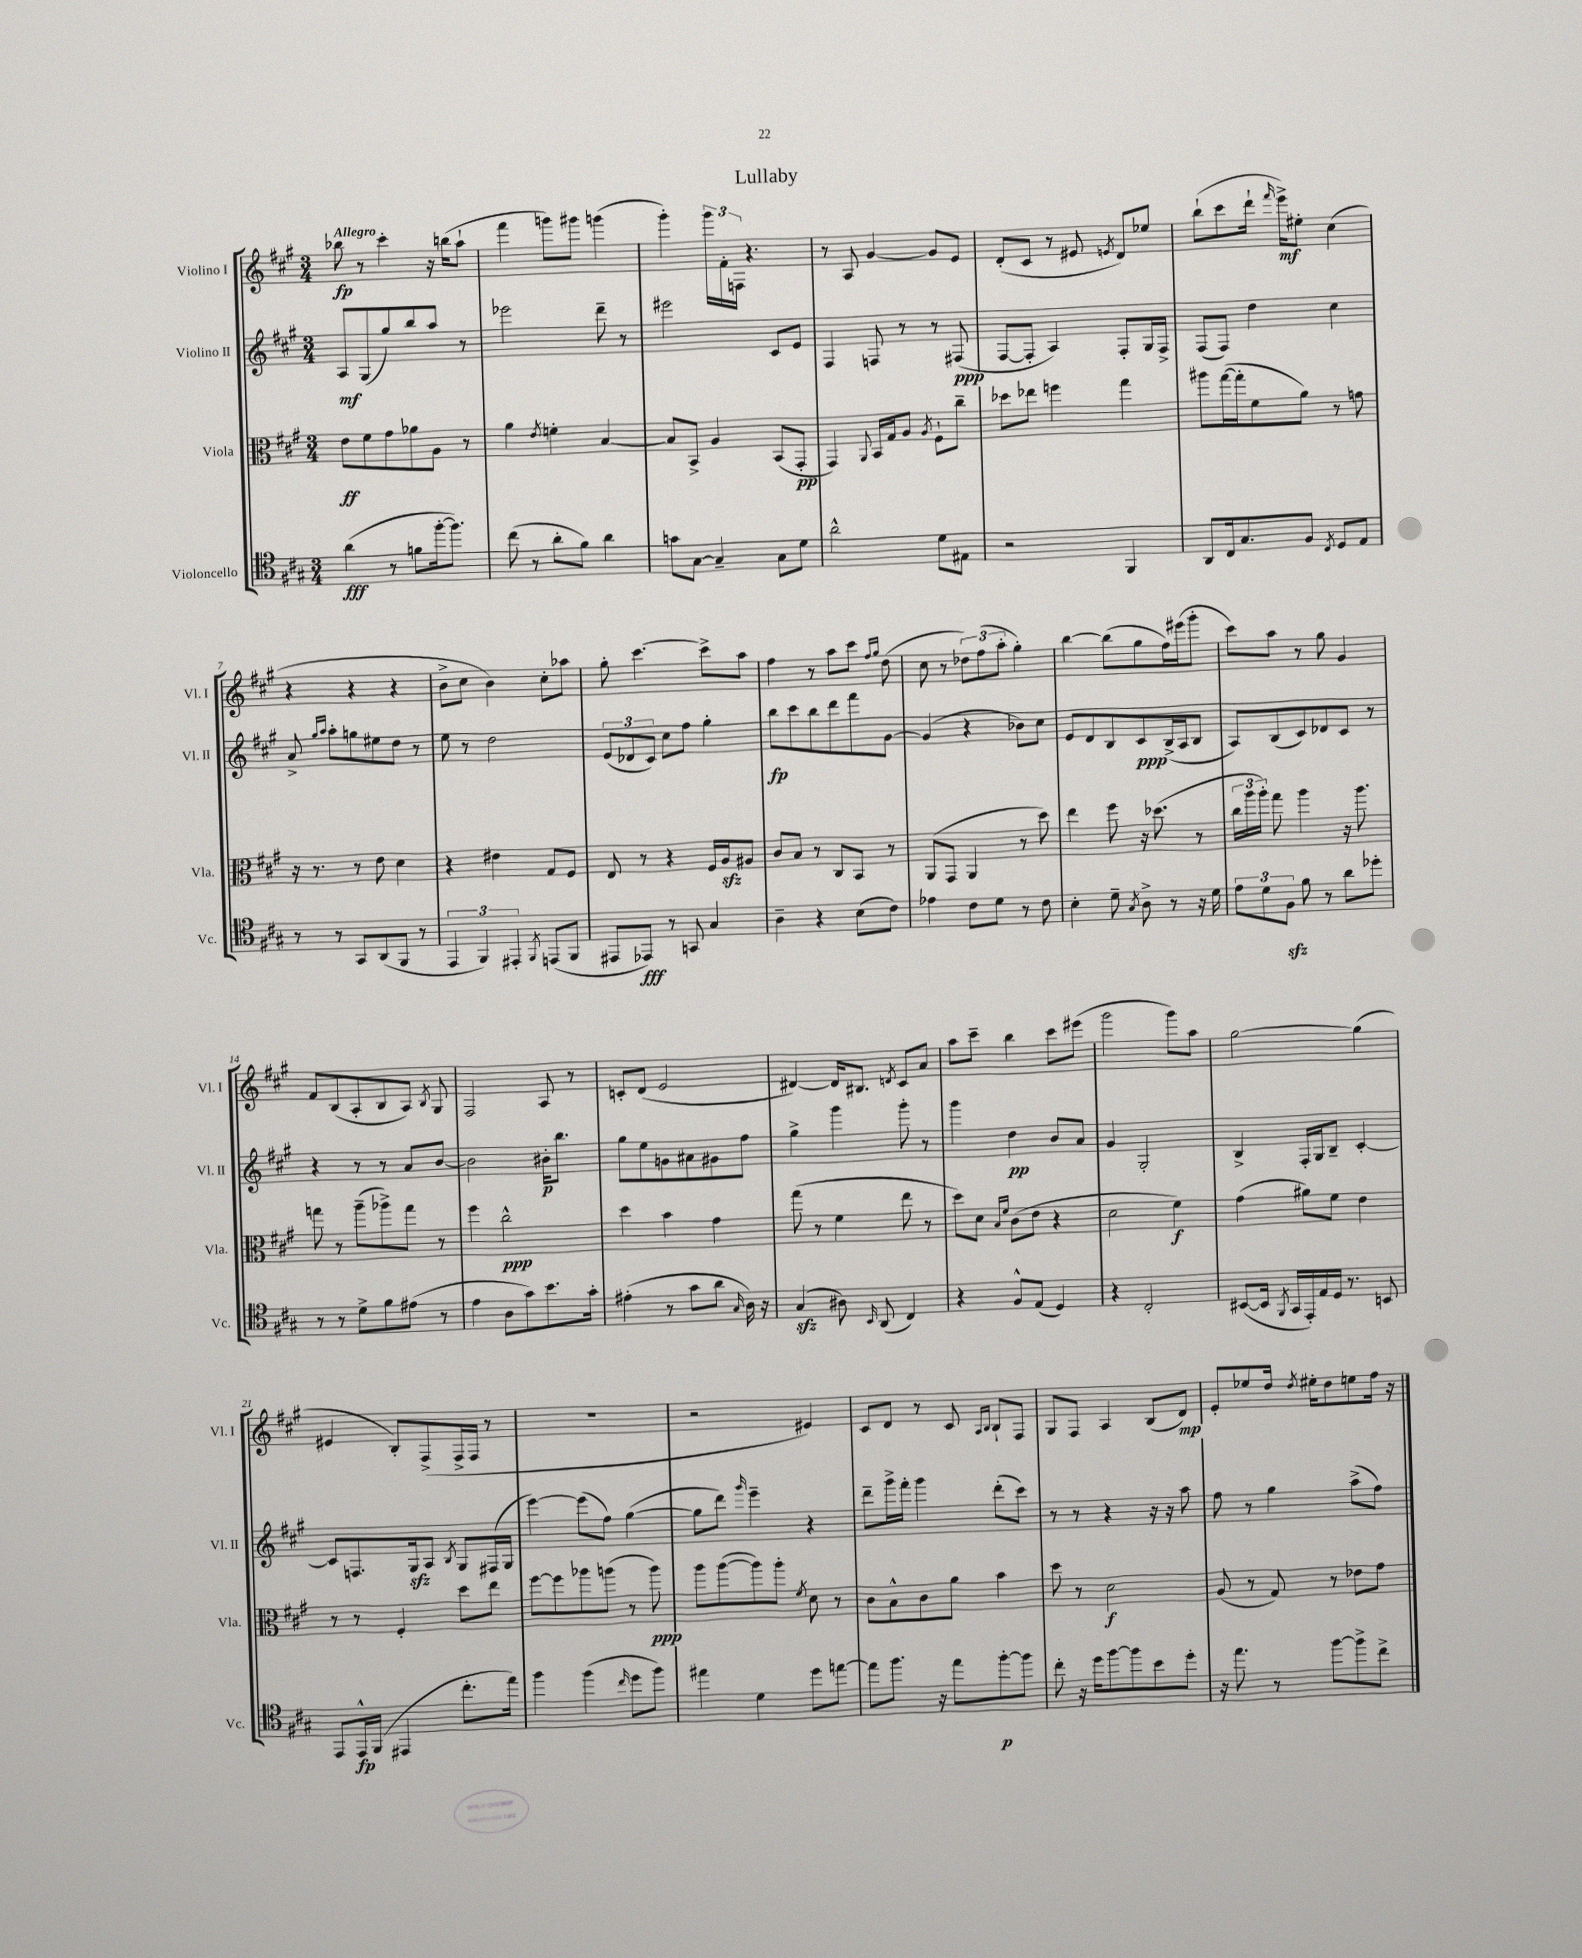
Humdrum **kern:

**kern	**dynam	**kern	**dynam	**kern	**dynam	**kern	**dynam
*part4	*part4	*part3	*part3	*part2	*part2	*part1	*part1
*staff4	*staff4	*staff3	*staff3	*staff2	*staff2	*staff1	*staff1
*I"Violoncello	*	*I"Viola	*	*I"Violino II	*	*I"Violino I	*
*I'Vc.	*	*I'Vla.	*	*I'Vl. II	*	*I'Vl. I	*
*clefC4	*	*clefC3	*	*clefG2	*	*clefG2	*
*k[f#c#g#]	*	*k[f#c#g#]	*	*k[f#c#g#]	*	*k[f#c#g#]	*
*M3/4	*	*M3/4	*	*M3/4	*	*M3/4	*
=1	=1	=1	=1	=1	=1	=1	=1
!	!	!	!	!	!	!LO:TX:a:B:t=Allegro	!
(4a\	fff	8e\L	ff	8A/L	mf	8bb-X\	fp
.	.	8f#\	.	(8G#/	.	8r	.
8r	.	8g#\	.	8gg#/)	.	4ccc#'\	.
8fn\L	.	8a-X\	.	8bb/	.	.	.
[16ff#'\k	.	8A\J	.	8aa/J	.	16r	.
8.ff#\J])	.	.	.	.	.	(16bbn\KL	.
.	.	8r	.	8r	.	8aa`\J	.
=2	=2	=2	=2	=2	=2	=2	=2
(8cc#\	.	4a\	.	2eee-X\	.	4fff#\	.
8r	.	.	.	.	.	.	.
.	.	8qe/	.	.	.	.	.
8a'\L	.	4fn'\	.	.	.	8gggn\L)	.
8f#\J)	.	.	.	.	.	8ggg#X\J	.
4a\	.	[4B/	.	8ddd~\	.	(4gggn\	.
.	.	.	.	8r	.	.	.
=3	=3	=3	=3	=3	=3	=3	=3
8gn\L	.	8B/L]	.	2eee#X\	.	4ggg#'\)	.
[8G#\J	.	8BB^/J	.	.	.	.	.
4G#~/]	.	4A/	.	.	.	24ggg#\LL	.
.	.	.	.	.	.	24f#'\	.
.	.	.	.	.	.	24Fn\JJ	.
.	.	.	.	.	.	4.r	.
8G#\L	.	(8BB/L	.	8c#/L	.	.	.
8d\J	.	8GG#'/J	pp	8e/J	.	.	.
=4	=4	=4	=4	=4	=4	=4	=4
2a^^\	.	4GG#/)	.	4F#/	.	8r	.
.	.	.	.	.	.	8A/	.
.	.	8qqAA/	.	.	.	.	.
.	.	16BB/LL	.	8Fn/	.	[4g#/	.
.	.	16G#/J	.	.	.	.	.
.	.	8A/J	.	8r	.	.	.
.	.	8qA/	.	.	.	.	.
8d\L	.	8F#`\L	.	8r	.	8g#/L]	.
8E#X\J	.	8cc#~\J	.	(8F#X/	ppp	8e/J	.
=5	=5	=5	=5	=5	=5	=5	=5
2r	.	8dd-X\L	.	[8F#/L	.	(8d'/L	.
.	.	8ee-X\J	.	8F#'/J]	.	8c#/J	.
.	.	4ffn\	.	4A/)	.	8r	.
.	.	.	.	.	.	8e#X/	.
.	.	.	.	.	.	8qen/	.
4FF#/	.	4gg#\	.	8F#'/L	.	8d/L)	.
.	.	.	.	16G#/L	.	8ee-X/J	.
.	.	.	.	16F#^/JJ	.	.	.
=6	=6	=6	=6	=6	=6	=6	=6
8AA/L	.	8aa#X\L	.	(8F#/L	.	(8bb`\L	.
16C#/k	.	([16gg#\L	.	8F#/J)	.	8ccc#\	.
8.G#/	.	16gg#'\J]	.	.	.	.	.
.	.	8f#\	.	4dd\	.	16ddd`\Jk	.
.	.	.	.	.	.	16qqfff#/	.
.	.	.	.	.	.	16eee^\KL)	mf
8F#/J	.	8a\J)	.	.	.	8ee#X'\J	.
8qC#/	.	.	.	.	.	.	.
8D/L	.	8r	.	4cc#\	.	(4cc#\	.
8E/J	.	8gn\	.	.	.	.	.
!!LO:LB:g=z
=7	=7	=7	=7	=7	=7	=7	=7
8r	.	16r	.	8a^/	.	4r	.
.	.	8.r	.	.	.	.	.
.	.	.	.	16qqgg#/LL	.	.	.
.	.	.	.	16qqaa/JJ	.	.	.
8r	.	.	.	8aa'\L	.	.	.
8GG#/L	.	8r	.	8ggn\	.	4r	.
(8AA/	.	8e\	.	8ee#X\	.	.	.
8FF#/J	.	4d\	.	8dd\J	.	4r	.
8r	.	.	.	8r	.	.	.
=8	=8	=8	=8	=8	=8	=8	=8
6EE/	.	4r	.	8ee\	.	8b^\L	.
.	.	.	.	8r	.	8cc#\J	.
6FF#/)	.	.	.	.	.	.	.
.	.	4e#X\	.	2dd\	.	4b\)	.
6EE#X'/	.	.	.	.	.	.	.
8qFF#/	.	.	.	.	.	.	.
(8EEn/L	.	8G#/L	.	.	.	8cc#'\L	.
8FF#/J	.	8F#/J	.	.	.	8aa-X\J	.
=9	=9	=9	=9	=9	=9	=9	=9
8EE#X/L	.	8E/	.	(12e/L	.	8gg#'\	.
.	.	.	.	12d-X/	.	.	.
8EE-X/J)	fff	8r	.	.	.	[4.ccc#\	.
.	.	.	.	12c#/J)	.	.	.
8r	.	4r	.	8cc#\L	.	.	.
8GGn/	.	.	.	8ff#\J	.	.	.
4G#/	.	16F#/LL	.	4gg#'\	.	8ccc#^\L]	.
.	.	16Azz/J	.	.	.	.	.
.	.	8A#X/J	.	.	.	8aa\J	.
=10	=10	=10	=10	=10	=10	=10	=10
4A~\	.	8c#/L	.	8bb\L	fp	4ff#\	.
.	.	8B/J	.	8ccc#\	.	.	.
4r	.	8r	.	8bb\	.	8r	.
.	.	8C#/L	.	8ddd\	.	8aa\L	.
(8B\L	.	8BB/J	.	8fff#\	.	8ccc#\J	.
.	.	.	.	.	.	16qqff#/LL	.
.	.	.	.	.	.	16qqgg#/JJ	.
8c#\J)	.	8r	.	[8g#\J	.	(8dd\	.
=11	=11	=11	=11	=11	=11	=11	=11
4e-X\	.	(8AA/L	.	(4g#/]	.	8cc#\	.
.	.	8GG#/J	.	.	.	8r	.
8c#\L	.	4AA/	.	4r	.	12dd-X\L)	.
.	.	.	.	.	.	(12ff#\	.
8d\J	.	.	.	.	.	.	.
.	.	.	.	.	.	12aa'\J	.
8r	.	8r	.	8b-X\L)	.	4gg#'\)	.
8c#\	.	8dd\)	.	8cc#\J	.	.	.
=12	=12	=12	=12	=12	=12	=12	=12
4B'\	.	4ee\	.	8e/L	.	[4bb\	.
.	.	.	.	8d/	.	.	.
8d~\	.	8ff#\	.	8B/	.	(8bb\L]	.
8qG#/	.	.	.	.	.	.	.
8A^\	.	16r	.	8c#/	ppp	8gg#\	.
.	.	(8.dd-X\	.	.	.	.	.
8r	.	.	.	(16B^/L	.	16ff#\L)	.
.	.	.	.	16A/J	.	(16eee#X\J	.
16r	.	8r	.	8B/J	.	8ggg#'\J	.
16d\	.	.	.	.	.	.	.
=13	=13	=13	=13	=13	=13	=13	=13
12e\L	.	24cc#\LL	.	8A/L)	.	8ccc#\L)	.
.	.	24aa\	.	.	.	.	.
12d\	.	24aa'\JJ)	.	.	.	.	.
.	.	8gg#\	.	(8B/	.	8aa\J	.
12F#zz\J	.	.	.	.	.	.	.
8f#\	.	4aa\	.	8c#/)	.	8r	.
8r	.	.	.	8d-X/	.	8gg#\	.
8a\L	.	16r	.	8c#/J	.	4g#/	.
.	.	8.aa\	.	.	.	.	.
8dd-X'\J	.	.	.	8r	.	.	.
!!LO:LB:g=z
=14	=14	=14	=14	=14	=14	=14	=14
8r	.	8ggn\	.	4r	.	8f#/L	.
8r	.	8r	.	.	.	(8B/	.
8d^\L	.	(8aa~\L	.	8r	.	8A'/	.
8f#\	.	8aa-X^\)	.	8r	.	8B/	.
(8e#X\J	.	8gg\J	.	8a/L	.	8A/J)	.
.	.	.	.	.	.	8qB/	.
8r	.	8r	.	[8b/J	.	8G#/	.
=15	=15	=15	=15	=15	=15	=15	=15
4e\	.	4ff#\	.	2b\]	.	2F#/	.
8A\L	.	2cc#^^\	ppp	.	.	.	.
8g#\)	.	.	.	.	.	.	.
8.b\	.	.	.	16b#X'\KL	p	8A/	.
.	.	.	.	8.bb\J	.	.	.
.	.	.	.	.	.	8r	.
16g#'\Jk	.	.	.	.	.	.	.
=16	=16	=16	=16	=16	=16	=16	=16
(4e#X'\	.	4dd\	.	8gg#\L	.	8cn'/L	.
.	.	.	.	8ee\	.	(8d/J	.
8r	.	4b\	.	8gn\	.	2e/	.
8g#\L	.	.	.	8a#X\	.	.	.
8a\J	.	4g#\	.	8g#X\	.	.	.
16qqG#/	.	.	.	.	.	.	.
16A\)	.	.	.	8ff#\J	.	.	.
16r	.	.	.	.	.	.	.
=17	=17	=17	=17	=17	=17	=17	=17
(4G#zz/	.	(8gg#\	.	4gg#^\	.	[4d#X/)	.
.	.	8r	.	.	.	.	.
8A#X\)	.	4f#\	.	4ggg#\	.	16d#/KL]	.
.	.	.	.	.	.	8.B#X/J	.
16qqBB/	.	.	.	.	.	.	.
(8AA/	.	.	.	.	.	.	.
.	.	.	.	.	.	8qdn/	.
4C#/)	.	8ee\	.	8ggg#'\	.	8c#/L	.
.	.	8r	.	8r	.	8a/J	.
=18	=18	=18	=18	=18	=18	=18	=18
4r	.	8dd\L)	.	4ggg#\	.	8aa\L	.
.	.	8d\J	.	.	.	8ccc#~\J	.
.	.	16qqB/LL	.	.	.	.	.
.	.	16qqf#/JJ	.	.	.	.	.
8F#^^/L	.	(8c#\L	.	4dd\	pp	4bb\	.
(8E/J	.	8e\J	.	.	.	.	.
4D/)	.	4r	.	8b/L	.	8ccc#\L	.
.	.	.	.	8a/J	.	(8eee#X\J	.
=19	=19	=19	=19	=19	=19	=19	=19
4r	.	2d\	.	4g#/	.	2ggg#\	.
2C#'/	.	.	.	2G#'/	.	.	.
.	.	4f#\)	f	.	.	8ggg#\L)	.
.	.	.	.	.	.	8aa\J	.
=20	=20	=20	=20	=20	=20	=20	=20
([8BB#X/L	.	(4g#\	.	4B^/	.	[2gg#\	.
16BB#/Jk]	.	.	.	.	.	.	.
8qFF#/	.	.	.	.	.	.	.
16GG#/LL	.	.	.	.	.	.	.
16EE'/)	.	8a#X\L)	.	16F#'/LL	.	.	.
16E/	.	.	.	16G#/J	.	.	.
16D/JJ	.	8f#\J	.	8B~/J	.	.	.
8.r	.	.	.	.	.	.	.
.	.	4e\	.	[4c#'/	.	(4gg#\]	.
8BBn/	.	.	.	.	.	.	.
!!LO:LB:g=z
=21	=21	=21	=21	=21	=21	=21	=21
8EE/L	.	8r	.	8c#/L]	.	4e#X/	.
16EE^^/L	fp	8r	.	8.Fn/	.	.	.
(16FF#/JJ	.	.	.	.	.	.	.
4EE#X/	.	4F#'/	.	.	.	8B'/L)	.
.	.	.	.	16G#zz/k	.	.	.
.	.	.	.	8A/J	.	(8F#^/	.
.	.	.	.	8qB/	.	.	.
8.cc#'\L	.	8dd\L	.	8G#/L	.	16F#^/L	.
.	.	.	.	.	.	16F#/JJ	.
.	.	8ee\J	.	(16F#X/L	.	8r	.
16ee\Jk)	.	.	.	16G#/JJ	.	.	.
=22	=22	=22	=22	=22	=22	=22	=22
4ff#\	.	[8ff#\L	.	[4eee\)	.	2.r	.
.	.	8ff#\]	.	.	.	.	.
(4ff#\	.	8aa-X\	.	(8eee\L]	.	.	.
.	.	(8aan\J	.	8ff#\J)	.	.	.
16qqcc#/	.	.	.	.	.	.	.
8dd\L	.	8r	.	([4gg#\	.	.	.
8ff#\J)	.	8aa\)	ppp	.	.	.	.
=23	=23	=23	=23	=23	=23	=23	=23
4ee#X\	.	8aa\L	.	8gg#\L]	.	2r	.
.	.	([8aa\	.	8ddd\J)	.	.	.
.	.	.	.	16qqggg#/	.	.	.
4d\	.	8aa\])	.	4eee~\	.	.	.
.	.	8aa'\J	.	.	.	.	.
.	.	8qf#/	.	.	.	.	.
8dd\L	.	8d\	.	4r	.	4e#X/)	.
[8een\J	.	8r	.	.	.	.	.
=24	=24	=24	=24	=24	=24	=24	=24
8ee\L]	.	8c#\L	.	8ddd~\L	.	8c#/L	.
8.ff#\J	.	8B^^\	.	16ggg#^\L	.	8d/J	.
.	.	.	.	16fff#'\JJ	.	.	.
.	.	8c#\	.	4ggg#\	.	8r	.
16r	.	.	.	.	.	.	.
8ee\L	.	8a\J	.	.	.	8c#/	.
.	.	.	.	.	.	16qqA/LL	.
.	.	.	.	.	.	16qqB/JJ	.
[8ff#'\	p	4b\	.	(8ddd'\L	.	8B`/L	.
8ff#\J]	.	.	.	8ccc#\J)	.	8F#/J	.
=25	=25	=25	=25	=25	=25	=25	=25
8cc#'\	.	8dd\	.	8r	.	8G#/L	.
16r	.	8r	.	8r	.	8F#/J	.
16dd\KL	.	.	.	.	.	.	.
[8ff#\	.	2d\	f	4r	.	4A/	.
8ff#\]	.	.	.	.	.	.	.
8b\	.	.	.	16r	.	(8B/L	.
.	.	.	.	16r	.	.	.
8dd'\J	.	.	.	8aa\	.	8d/J)	mp
=26	=26	=26	=26	=26	=26	=26	=26
16r	.	(8A/	.	8ff#\	.	8e'/L	.
8.ee\	.	.	.	.	.	.	.
.	.	8r	.	8r	.	8ee-X/	.
8r	.	8G#/)	.	4gg#\	.	16dd/Jk	.
.	.	.	.	.	.	8qdd/	.
.	.	.	.	.	.	16ee#X'\KL	.
[8ff#\L	.	8r	.	.	.	8dd\	.
8ff#^\]	.	8e-X\L	.	(8aa^\L	.	8een\	.
8cc#^\J	.	8g#\J	.	8ff#\J)	.	16ff#\Jk	.
.	.	.	.	.	.	16r	.
==	==	==	==	==	==	==	==
*-	*-	*-	*-	*-	*-	*-	*-
